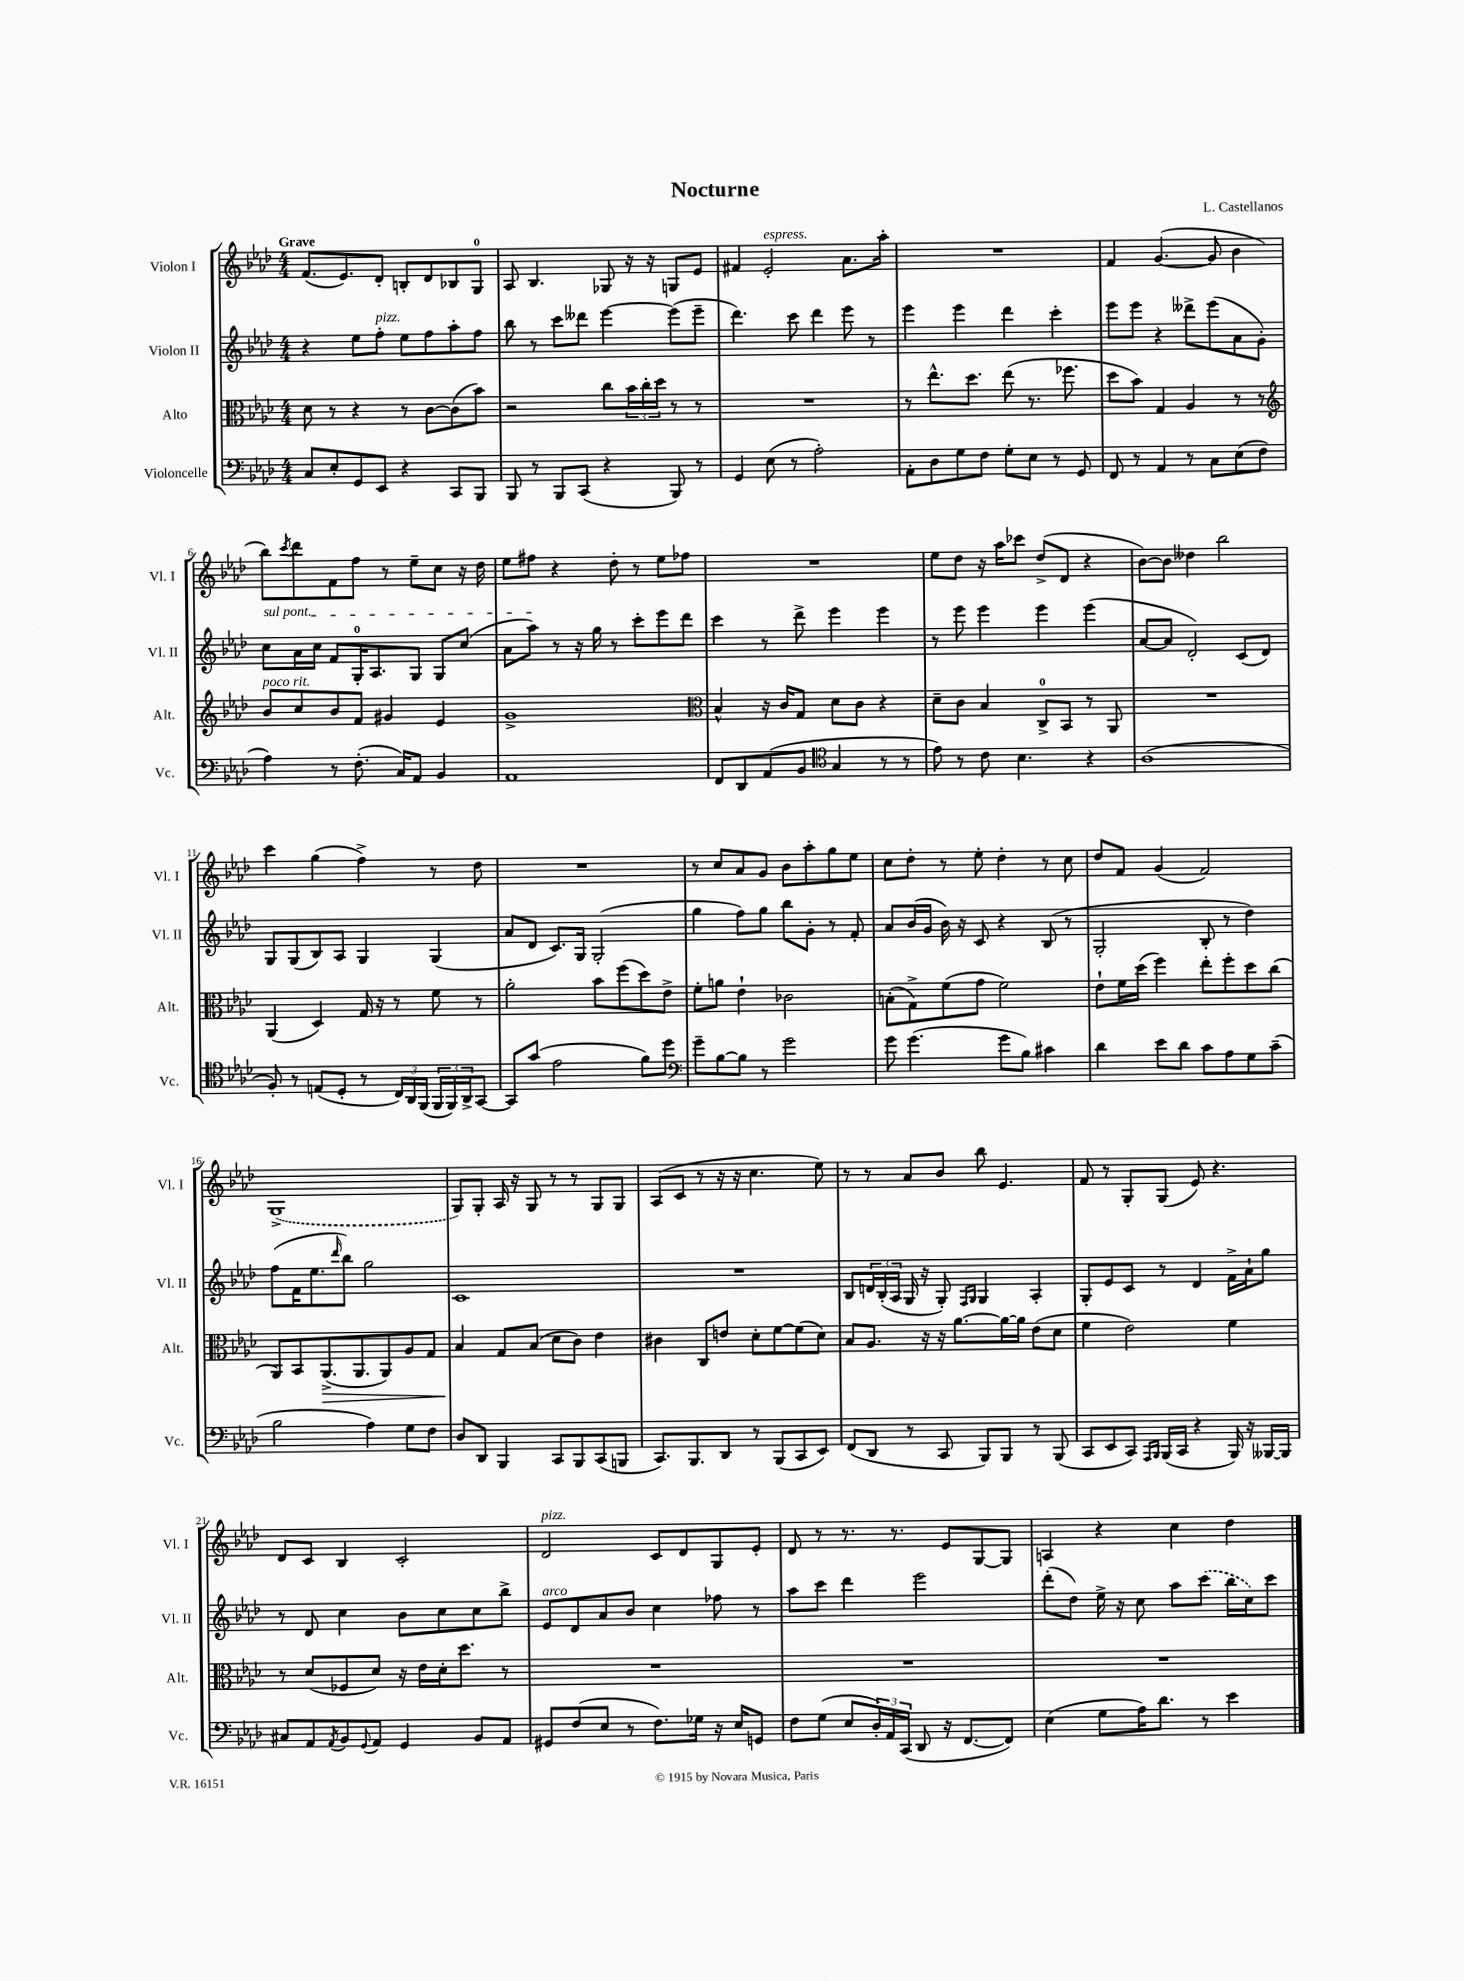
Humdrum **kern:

**kern	**kern	**dynam	**kern	**kern
*part4	*part3	*part3	*part2	*part1
*staff4	*staff3	*staff3	*staff2	*staff1
*I"Violoncelle	*I"Alto	*	*I"Violon II	*I"Violon I
*I'Vc.	*I'Alt.	*	*I'Vl. II	*I'Vl. I
*clefF4	*clefC3	*	*clefG2	*clefG2
*k[b-e-a-d-]	*k[b-e-a-d-]	*	*k[b-e-a-d-]	*k[b-e-a-d-]
*M4/4	*M4/4	*	*M4/4	*M4/4
=1	=1	=1	=1	=1
!	!	!	!	!LO:TX:a:B:t=Grave
8C/L	8d-\	.	4r	(8.f/L
8E-'/	8r	.	.	.
.	.	.	.	8.e-/)
8GG/	4r	.	8ee-\L	.
!	!	!	!LO:TX:a:i:t=pizz.	!
8EE-/J	.	.	8ff'\J	8d-'/J
4r	8r	.	8ee-\L	8Bn'/L
.	[8c\L	.	8ff\	8d-/
8CC/L	(8c\]	.	8aa-'\	8B-X/
8BBB-/J	8b-\J)	.	8ff\J	8G/J
=2	=2	=2	=2	=2
8BBB-/	2r	.	8bb-\	8A-/
8r	.	.	8r	4.B-/
8BBB-/L	.	.	8ccc\L	.
(8CC/J	.	.	8ddd--X\J	.
4r	8cc\L	.	[4eee-\	8G-X/
.	24b-\L	.	.	16r
.	24cc'\	.	.	.
.	.	.	.	16r
.	24dd-\JJ	.	.	.
8BBB-/)	8r	.	(8eee-\L]	8Gn/L
8r	8r	.	8eee-~\J	8e-/J
=3	=3	=3	=3	=3
4GG/	1r	.	4.ddd-\)	4f#X/
!	!	!	!	!LO:TX:a:i:t=espress.
(8E-\	.	.	.	2e-'/
8r	.	.	8ccc\	.
2A-'\)	.	.	4ddd-\	.
.	.	.	8eee-\	8.a-\L
.	.	.	8r	.
.	.	.	.	16aa-'\Jk
=4	=4	=4	=4	=4
8AA-'\L	8r	.	4eee-\	1r
8D-\	8.ee-^^\L	.	.	.
8G\	.	.	4eee-\	.
.	8.dd-\J	.	.	.
8F\J	.	.	.	.
8G'\L	(8ee-\	.	4ddd-\	.
8E-\J	8.r	.	.	.
8r	.	.	4ccc'\	.
.	8.ff-X\	.	.	.
8GG/	.	.	.	.
=5	=5	=5	=5	=5
8FF/	8dd-\L	.	8eee-\L	4f/
8r	8b-\J)	.	8eee-\J	.
4AA-/	4G/	.	4r	([4.g/
8r	4A-/	.	8ddd--X^\L	.
8C\L	.	.	(8eee-\	8g/]
(8E-\	8r	.	8a-\	4b-\
8F\J	8r	.	8g'\J)	.
!!LO:LB:g=z
=6	=6	=6	=6	=6
*	*clefG2	*	*	*
!	!	!	!LO:TX:a:i:t=sul pont.	!
!	!LO:TX:a:i:t=poco rit.	!	!	!
4A-\)	8b-/L	.	8cc\L	8bb-\L)
.	.	.	.	8qccc/
.	8cc/	.	16a-\L	8ddd-\
.	.	.	16cc\JJ	.
8r	8b-/	.	8f/L	8f\
(8.F'\	8f/J	.	16G'/K	8ff\J
.	.	.	8.A-/	.
.	4g#X/	.	.	8r
16C/KL)	.	.	.	.
8AA-/J	.	.	8G/J	8ee-~\L
4BB-/	4e-/	.	8G/L	8cc\J
.	.	.	(8cc/J	16r
.	.	.	.	16dd-\
=7	=7	=7	=7	=7
1AA-	1g^	.	8a-\L	8ee-\L
.	.	.	8aa-\J)	8ff#X\J
.	.	.	8r	4r
.	.	.	16r	.
.	.	.	16gg\	.
.	.	.	8r	8dd-'\
.	.	.	8ccc'\L	8r
.	.	.	8eee-\	8ee-\L
.	.	.	8ddd-\J	8ff-X\J
=8	=8	=8	=8	=8
*	*clefC3	*	*	*
8FF/L	4B-^^/	.	4ccc\	1r
8DD-/	.	.	.	.
(8AA-/	16r	.	8r	.
.	16c/KL	.	.	.
8BB-/J	8G/J	.	8ddd-^\	.
*clefC4	*	*	*	*
4G/	8d-\L	.	4eee-\	.
.	8c\J	.	.	.
8r	4r	.	4eee-\	.
8r	.	.	.	.
=9	=9	=9	=9	=9
8e-\)	8d-~\L	.	8r	8ee-\L
8r	8c\J	.	8eee-\	8dd-\J
8c\	4B-/	.	4eee-\	16r
.	.	.	.	16aa-\KL
4.B-\	.	.	.	8ccc-X\J
.	8C^/L	.	4eee-\	(8dd-^/L
.	8BB-/J	.	.	8d-/J
4r	8r	.	(4eee-\	4r
.	8AA-/	.	.	.
=10	=10	=10	=10	=10
(1A-	1r	.	[8a-/L	[8b-\L)
.	.	.	8a-/J]	8b-\J]
.	.	.	2d-'/)	4dd--X\
.	.	.	.	2bb-\
.	.	.	(8c/L	.
.	.	.	8d-/J)	.
!!LO:LB:g=z
=11	=11	=11	=11	=11
8F'/)	(4AA-/	.	8G/L	4ccc\
8r	.	.	(8G/	.
(8En/L	4D-/)	.	8B-/)	(4gg\
8D-'/J	.	.	8A-/J	.
8r	16G/	.	4G/	4ff^\)
.	16r	.	.	.
24C/LL)	8r	.	.	.
24AA-/	.	.	.	.
(24FF/JJ	.	.	.	.
24FF/LL	8f\	.	(4G/	8r
24FF/)	.	.	.	.
24AA-^/J	.	.	.	.
[8GG/J	8r	.	.	8dd-\
=12	=12	=12	=12	=12
8GG/L]	2a-'\	.	8a-/L	1r
(8g/J	.	.	8d-/J	.
2e-\	.	.	8.c/L)	.
.	.	.	16G/Jk	.
.	8b-\L	.	(2G'/	.
.	(8ff\	.	.	.
8f\L)	8dd-\)	.	.	.
8dd-\J	8e-^\J	.	.	.
=13	=13	=13	=13	=13
*clefF4	*	*	*	*
8g~\L	8f'\L	.	4gg\	8r
[8B-\	8an\J	.	.	8cc/L
8B-\J]	4e-`\	.	8ff\L)	8a-/
8r	.	.	8gg\J	8g/J
2g\	2c-X\	.	8bb-\L	8b-\L
.	.	.	8g'\J	8aa-'\
.	.	.	8r	8gg\
.	.	.	8f'/	8ee-\J
=14	=14	=14	=14	=14
8g\	(8Bn'\L	.	8a-/L	8cc\L
(4.g\	8G^\)	.	(16b-/L	8dd-'\J
.	.	.	16g/JJ	.
.	(8f\	.	16b-\)	8r
.	.	.	16r	.
.	8g\J	.	8c/	8ee-'\
8g\L	2f\)	.	4r	4dd-'\
8B-\J)	.	.	.	.
4c#X\	.	.	(8B-/	8r
.	.	.	8r	8cc\
=15	=15	=15	=15	=15
4d-\	8e-`\L	.	2G'/	8dd-/L
.	16f\L	.	.	8f/J
.	(16dd-\JJ	.	.	.
8e-\L	4ff\)	.	.	(4g/
8d-\J	.	.	.	.
8c\L	8ee-'\L	.	8B-'/	2f/)
8A-\	8ff'\	.	8r	.
8G\	8dd-\	.	4dd-\)	.
(8c~\J	(8cc\J	.	.	.
!!LO:LB:g=z
=16	=16	=16	=16	=16
2B-\	8AA-/L)	.	(8ff\L	(1G^
.	8BB-/	.	16f\K	.
.	.	.	8.ee-\	.
!	!	!LO:HP:b	!	!
.	(8.AA-^/	>	.	.
.	.	.	16qqddd-/	.
.	.	.	8bb-\J)	.
.	8.AA-/	.	.	.
4A-\)	.	.	2gg\	.
.	8AA-/)	.	.	.
8G\L	8A-/	.	.	.
8F\J	8G/J	.	.	.
=17	=17	=17	=17	=17
8D-/L	4B-/	.	1c	8G/L)
8DD-/J	.	.	.	8G'/J
4BBB-/	8G/L	]	.	16A-/
.	.	.	.	16r
.	(8B-/J	.	.	8G/
8CC/L	8d-\L	.	.	8r
8BBB-/	8c\J)	.	.	8r
(8CC/	4e-\	.	.	8G/L
8BBBn/J	.	.	.	8G/J
=18	=18	=18	=18	=18
8.CC/L)	4c#X\	.	1r	(8A-/L
.	.	.	.	8c/J
8.BBB-/	.	.	.	.
.	8C/L	.	.	8r
8DD-/J	8en/J	.	.	16r
.	.	.	.	16r
8r	8d-'\L	.	.	4.cc\
(8BBB-/L	[8f\	.	.	.
8CC/	(8f\]	.	.	.
8EE-/J)	8d-\J)	.	.	8ee-\)
=19	=19	=19	=19	=19
(8FF/L	8B-/L	.	8B-/L	8r
8DD-/J	8.A-/J	.	24dn/L	8r
.	.	.	(24B-'/	.
.	.	.	24A-/JJ	.
8r	.	.	16G/	8a-/L
.	16r	.	16r	.
8CC/	16r	.	8G'/)	8b-/J
.	[8.a-\L	.	.	.
.	.	.	16qqF/LL	.
.	.	.	16qqG/JJ	.
8BBB-/L)	.	.	4G/	8bb-\
8BBB-/J	16a-\L_	.	.	4.e-/
.	16a-\JJ]	.	.	.
8r	(8e-\L	.	4A-'/	.
(8BBB-/	8d-\J	.	.	.
=20	=20	=20	=20	=20
8CC/L	4f\	.	8G'/L	8f/
8EE-/	.	.	8e-/	8r
8CC/J)	2e-\)	.	8c/J	8G'/L
16qqAAA-/LL	.	.	.	.
16qqBBB-/JJ	.	.	.	.
(16BBB-/LL	.	.	8r	(8G/J
16CC/JJ	.	.	.	.
4r	.	.	4d-/	8e-/)
.	.	.	.	4.r
16BBB-/)	4f\	.	16f^\LL	.
16r	.	.	16a-`\J	.
[16BBB--X/LL	.	.	8gg\J	.
16BBB--/JJ]	.	.	.	.
!!LO:LB:g=z
=21	=21	=21	=21	=21
8C#X/L	8r	.	8r	8d-/L
8AA-/	(8d-/L	.	8d-/	8c/J
8qAA-/	.	.	.	.
8BB-/	8F-X/	.	4cc\	4B-/
8qqGG/	.	.	.	.
8AA-/J	8d-/J)	.	.	.
4GG/	16r	.	8b-\L	2c'/
.	16e-\LL	.	.	.
.	16d-'\J	.	8cc\	.
.	8.dd-\J	.	.	.
8BB-/L	.	.	8cc\	.
8AA-/J	8r	.	8bb-^\J	.
=22	=22	=22	=22	=22
!	!	!	!	!LO:TX:a:i:t=pizz.
!	!	!	!LO:TX:a:i:t=arco	!
8GG#X/L	1r	.	8e-/L	2d-/
(8F/	.	.	8d-/	.
8E-/J	.	.	8a-/	.
8r	.	.	8b-/J	.
8.F\L)	.	.	4cc\	8c/L
.	.	.	.	8d-/
16G-X\Jk	.	.	.	.
16r	.	.	8ff-X\	8G/
16E-/KL	.	.	.	.
8GGn/J	.	.	8r	8e-'/J
=23	=23	=23	=23	=23
8F\L	1r	.	8aa-\L	8d-/
(8G\J	.	.	8ccc\J	8r
8E-/L	.	.	4ddd-\	8.r
24D-'/L)	.	.	.	.
24AA-/	.	.	.	.
.	.	.	.	8.r
(24CC/JJ	.	.	.	.
8DD-/	.	.	2eee-\	.
16r	.	.	.	8e-/L
[8.FF/L	.	.	.	.
.	.	.	.	[8G/
8FF/J])	.	.	.	8G/J]
=24	=24	=24	=24	=24
(4E-\	1r	.	(8ddd-'\L	4An/
.	.	.	8dd-\J)	.
8G\L	.	.	16ee-^\	4r
.	.	.	16r	.
16A-\K)	.	.	8cc\	.
8.d-\J	.	.	.	.
.	.	.	8aa-\L	4cc\
8r	.	.	(8ccc\J	.
4e-\	.	.	16bb-\LL	4dd-\
.	.	.	16cc\J)	.
.	.	.	8ccc\J	.
==	==	==	==	==
*-	*-	*-	*-	*-
